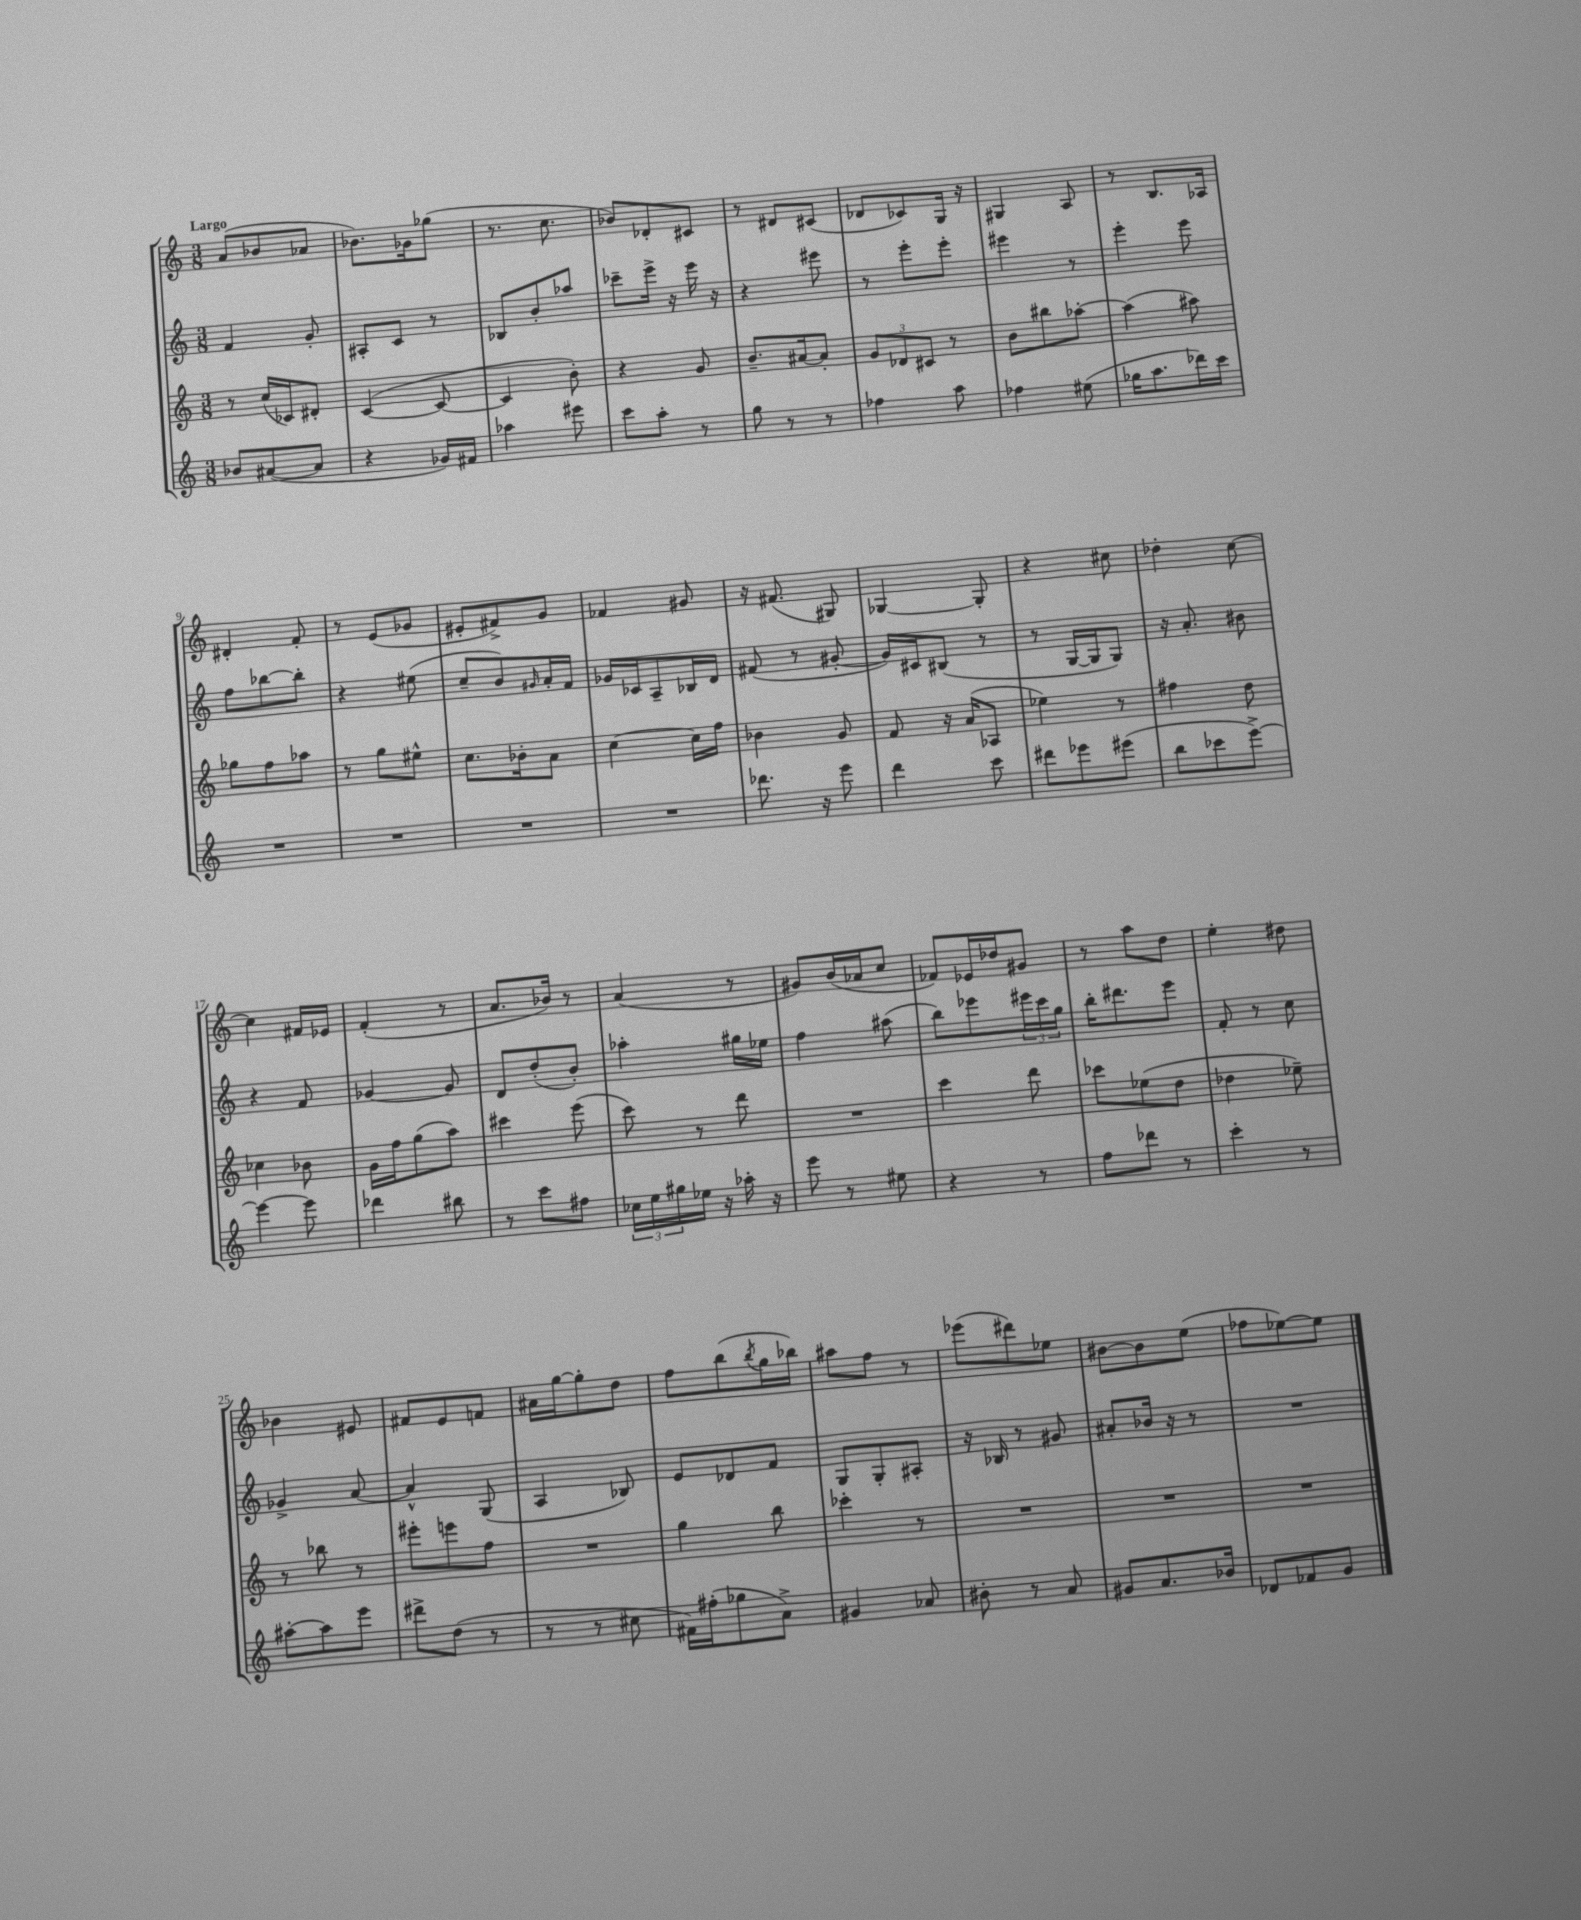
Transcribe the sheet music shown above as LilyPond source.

<<
\new StaffGroup <<
\new Staff = "s0" {
    \clef treble \key c \major \numericTimeSignature \time 3/8 \tempo "Largo"
    a'8( bes'8 aes'8 |
    bes'8.) ges'16 ges''8( |
    r8. c''8. |
    bes'8) des'8-. cis'8 |
    r8 dis'8 cis'8( |
    des'8 ces'8) g16 r16 |
    gis4 a8 |
    r8 b8. aes16 |
    dis'4-. f'8-. |
    r8 e'8( ges'8 |
    eis'8-. fis'8->) g'8 |
    fes'4 gis'8 |
    r16 fis'8.( gis8) |
    ges4~ ges8-. |
    r4 cis''8 |
    des''4-. c''8~ |
    c''4 fis'16 ees'16 |
    f'4-.( r8 |
    a'8. bes'16) r8 |
    a'4( r8 |
    gis'8) b'16( aes'16 c''8 |
    fes'8) ees'16 des''16 gis'8 |
    r8 a''8 d''8 |
    e''4-. dis''8 |
    bes'4 eis'8 |
    fis'8 e'8 f'8 |
    ais'16 g''16~ g''8-. d''8 |
    f''8 b''8( \acciaccatura { b''8 } g''16 bes''16) |
    ais''8 f''8 r8 |
    ees'''8( dis'''8) ees''8 |
    bis'8~ bis'8 e''8( |
    fes''8 ees''8~) ees''8 \bar "|." |
}
\new Staff = "s1" {
    \clef treble \key c \major \numericTimeSignature \time 3/8
    f'4 g'8-. |
    ais8-. c'8 r8 |
    bes8 b'8-. aes''8 |
    ces'''8-- e'''16-> r16 e'''16 r16 |
    r4 eis'''8 |
    r8 e'''8-. e'''8-. |
    eis'''4 r8 |
    e'''4-. e'''8 |
    f''8 bes''8~ bes''8-. |
    r4 eis''8( |
    c''8-- b'8) \grace { gis'16 } a'16-. f'16 |
    ges'16 ces'16 a8-- bes16 d'16 |
    fis'8( r8 gis'8~-. |
    gis'16) cis'16 bis8( r8 |
    r8 g16~ g16 g8) |
    r16 a'8.-. bis'8 |
    r4 f'8 |
    ges'4~ ges'8 |
    d'8 d''8-.( b'8-.) |
    aes''4-. gis''16 ees''16 |
    f''4 ais''8( |
    b''8) ees'''8 \tuplet 3/2 { eis'''16 c'''16 g''16 } |
    b''16-. dis'''8. e'''8 |
    f'8-. r8 c''8 |
    ges'4-> a'8~ |
    a'4-^ g8( |
    a4 bes8) |
    e'8 des'8 f'8 |
    g8 g8-. ais8-. |
    r16 bes16 r8 gis'8 |
    ais'8-. bes'16 r16 r8 |
    R4. \bar "|." |
}
\new Staff = "s2" {
    \clef treble \key c \major \numericTimeSignature \time 3/8
    r8 c''16( ces'16) dis'8-. |
    c'4~( c'8~ |
    c'4 b'8-.) |
    r4 g'8 |
    b'8.-- ais'16~ ais'8-. |
    \tuplet 3/2 { g'8 des'8 cis'8 } r8 |
    b'8 bis''8 aes''8~-. |
    aes''4( ais''8) |
    ges''8 f''8 aes''8 |
    r8 g''8 eis''8-^ |
    c''8. bes'16-. a'8 |
    c''4~ c''16 f''16 |
    bes'4 g'8 |
    f'8 r16 a'16( aes8 |
    ees''4) r8 |
    fis''4 d''8 |
    ces''4 bes'8 |
    g'16 f''16 g''8( a''8) |
    cis'''4 e'''8( |
    c'''8) r8 d'''8 |
    R4. |
    c'''4 d'''8 |
    ces'''8 ees''8( d''8 |
    des''4 ees''8--) |
    r8 bes''8 r8 |
    eis'''8-. e'''8 f''8 |
    R4. |
    g''4 b''8 |
    ces'''4-. r8 |
    R4. |
    R4. |
    R4. \bar "|." |
}
\new Staff = "s3" {
    \clef treble \key c \major \numericTimeSignature \time 3/8
    bes'8 ais'8~( ais'8 |
    r4 ges'16) fis'16 |
    aes''4 eis'''8 |
    c'''8 a''8-. r8 |
    g''8 r8 r8 |
    fes''4 a''8 |
    fes''4 eis''8( |
    ges''16 a''8. des'''16) c'''16 |
    R4. |
    R4. |
    R4. |
    R4. |
    des'''8. r16 e'''8 |
    d'''4 c'''8 |
    dis'''8 ees'''8 eis'''8( |
    b''8 ces'''8 e'''8~->) |
    e'''4~ e'''8 |
    des'''4 bis''8 |
    r8 c'''8 fis''8 |
    \tuplet 3/2 { ces''16 e''16 gis''16 } ees''16 r16 aes''16-. r16 |
    e'''8 r8 eis''8 |
    r4 r8 |
    f''8 des'''8 r8 |
    c'''4-. r8 |
    ais''8~-. ais''8 e'''8 |
    dis'''8-> d''8( r8 |
    r8 r8 cis''8 |
    fis'16) fis''16-.( ges''8 a'8->) |
    gis'4 aes'8 |
    bis'8-. r8 a'8 |
    gis'8 a'8. bes'16 |
    des'8 fes'8 g'8 \bar "|." |
}
>>
>>
